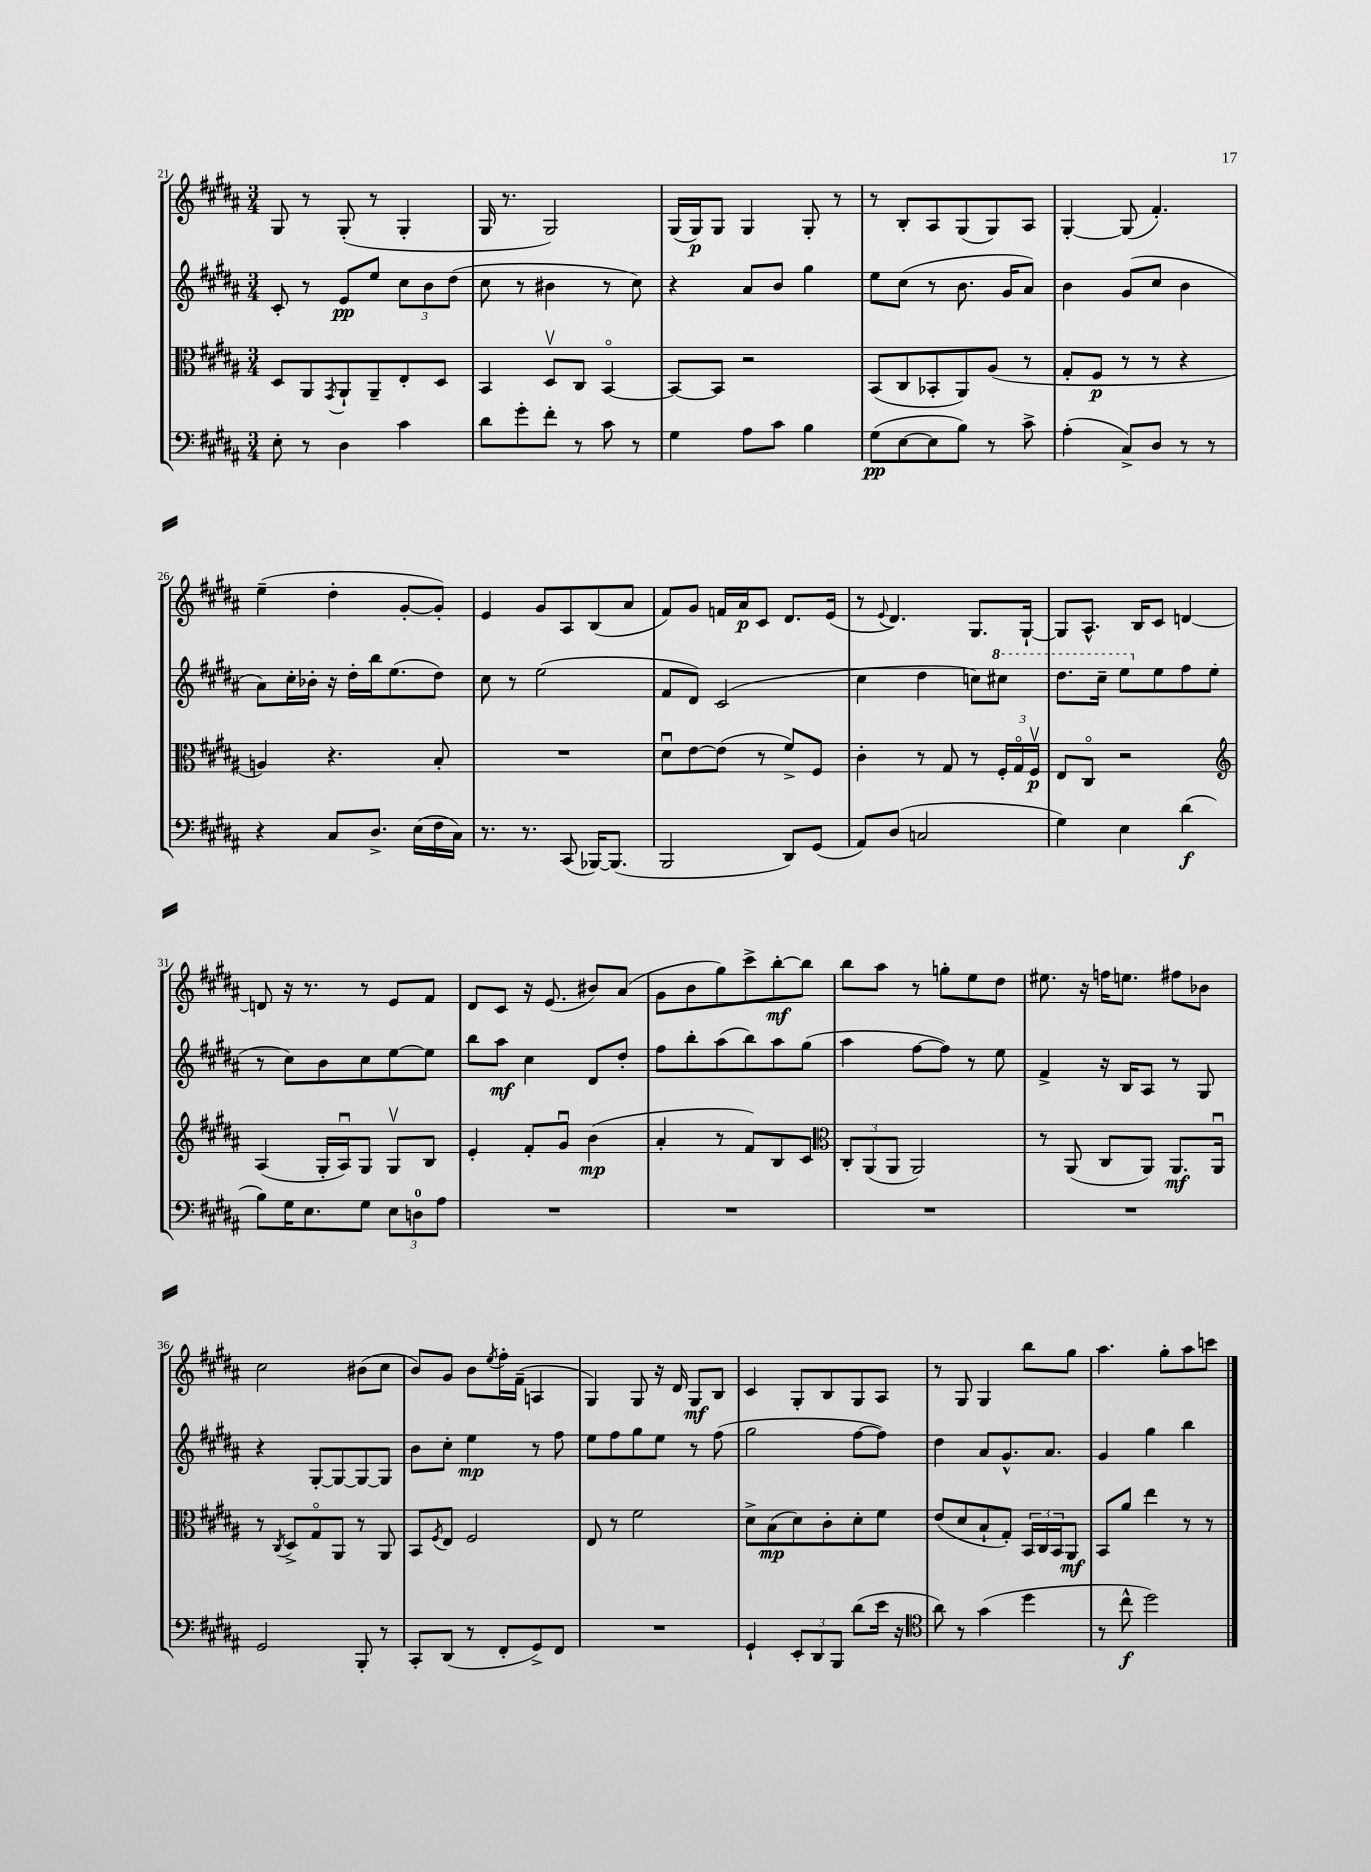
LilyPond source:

<<
\new StaffGroup <<
\new Staff = "s0" {
    \clef treble \key b \major \numericTimeSignature \time 3/4
    gis8 r8 gis8-.( r8 gis4-. |
    gis16 r8. gis2) |
    gis16( gis16\p) gis8 gis4 gis8-. r8 |
    r8 b8-. ais8 gis8( gis8) ais8 |
    gis4~-. gis8( fis'4.-.) |
    e''4--( dis''4-. gis'8~-. gis'8-.) |
    e'4 gis'8 ais8 b8( ais'8 |
    fis'8) gis'8 f'16 ais'16\p cis'8 dis'8. e'16( |
    r8 \appoggiatura { e'8 } dis'4.) gis8. gis16~-! |
    gis8 ais8.-^ b16 cis'8 d'4~ |
    d'8 r16 r8. r8 e'8 fis'8 |
    dis'8 cis'8 r16 e'8.( bis'8) ais'8( |
    gis'8 b'8 gis''8) cis'''8-> b''8~-.\mf b''8 |
    b''8 ais''8 r8 g''8-. e''8 dis''8 |
    eis''8. r16 f''16 e''8. fis''8 bes'8 |
    cis''2 bis'8( cis''8 |
    b'8) gis'8 b'8 \acciaccatura { e''8 } fis''16-. fis'16--( a4 |
    gis4) gis8 r16 dis'16 gis8\mf b8 |
    cis'4 gis8-. b8 gis8 ais8 |
    r8 gis8 gis4 b''8 gis''8 |
    ais''4. gis''8-. ais''8 c'''8 \bar "|." |
}
\new Staff = "s1" {
    \clef treble \key b \major \numericTimeSignature \time 3/4
    cis'8-. r8 e'8\pp e''8 \tuplet 3/2 { cis''8 b'8 dis''8( } |
    cis''8 r8 bis'4 r8 cis''8) |
    r4 ais'8 b'8 gis''4 |
    e''8 cis''8( r8 b'8. gis'16 ais'8) |
    b'4 gis'8( cis''8 b'4 |
    ais'8) cis''16-. bes'16-. r16 dis''16-. b''16 e''8.( dis''8) |
    cis''8 r8 e''2( |
    fis'8 dis'8) cis'2( |
    cis''4 dis''4 c''8) \ottava #1 cis'''!8 |
    dis'''8. cis'''16-- e'''8 \ottava #0 e''8 fis''8 e''8( |
    r8 cis''8) b'8 cis''8 e''8~ e''8 |
    b''8 ais''8\mf cis''4 dis'8 dis''8-. |
    fis''8 b''8-. ais''8( b''8) ais''8 gis''8( |
    ais''4 fis''8~ fis''8) r8 e''8 |
    fis'4-> r16 b16 ais8 r8 gis8 |
    r4 gis8~-. gis8~ gis8~ gis8 |
    b'8 cis''8-. e''4\mp r8 fis''8 |
    e''8 fis''8 gis''8 e''8 r8 fis''8( |
    gis''2 fis''8~ fis''8) |
    dis''4 ais'8 gis'8.-^ ais'8. |
    gis'4 gis''4 b''4 \bar "|." |
}
\new Staff = "s2" {
    \clef alto \key b \major \numericTimeSignature \time 3/4
    dis8 ais,8 \acciaccatura { gis,8 } ais,8-! ais,8-- e8-. dis8 |
    b,4 dis8\upbow cis8 b,4~\flageolet |
    b,8~ b,8 r2 |
    b,8( cis8 bes,8-. ais,8) ais8( r8 |
    gis8-. fis8\p r8 r8 r4 |
    a4) r4. b8-. |
    R2. |
    dis'8\downbow e'8~ e'8( r8 fis'8->) fis8 |
    cis'4-. r8 gis8 r8 \tuplet 3/2 { fis16-. gis16\flageolet fis16\upbow\p } |
    e8 cis8\flageolet r2 |
    \clef treble ais4( gis16-. ais16\downbow) gis8 gis8\upbow b8 |
    e'4-. fis'8-. gis'8\downbow b'4\mp( |
    ais'4-. r8 fis'8) b8 cis'8 |
    \clef alto \tuplet 3/2 { cis8-. ais,8( ais,8 } ais,2) |
    r8 ais,8( cis8 ais,8) ais,8.\mf ais,16\downbow |
    r8 \acciaccatura { cis8 } dis8-> gis8\flageolet ais,8 r8 ais,8 |
    b,8 \acciaccatura { fis8 } e8 fis2 |
    e8 r8 fis'2 |
    dis'8-> b8\mp( dis'8) cis'8-. dis'8-. fis'8 |
    e'8( dis'8 b8-! gis8-.) \tuplet 3/2 { b,16 cis16 b,16 } ais,8\mf |
    b,8 ais'8 e''4 r8 r8 \bar "|." |
}
\new Staff = "s3" {
    \clef bass \key b \major \numericTimeSignature \time 3/4
    e8-. r8 dis4 cis'4 |
    dis'8 gis'8-. fis'8-. r8 cis'8 r8 |
    gis4 ais8 cis'8 b4 |
    gis8\pp( e8~ e8 b8) r8 cis'8-> |
    ais4-.( cis8->) dis8 r8 r8 |
    r4 cis8 dis8.-> e16( fis16 cis16) |
    r8. r8. cis,8( bes,,16~) bes,,8.( |
    b,,2 dis,8) gis,8( |
    ais,8) dis8( c2 |
    gis4) e4 dis'4\f( |
    b8) gis16 e8. gis8 \tuplet 3/2 { e8 d8-0 ais8 } |
    R2. |
    R2. |
    R2. |
    R2. |
    gis,2 b,,8-. r8 |
    cis,8-. dis,8( r8 fis,8-. gis,8->) fis,8 |
    R2. |
    gis,4-! \tuplet 3/2 { e,8-. dis,8 b,,8 } dis'8( e'16 r16 |
    \clef tenor ais'8) r8 gis'4( dis''4 |
    r8 cis''8-^\f dis''2) \bar "|." |
}
>>
>>
\layout { \context { \Score currentBarNumber = #21 } }
